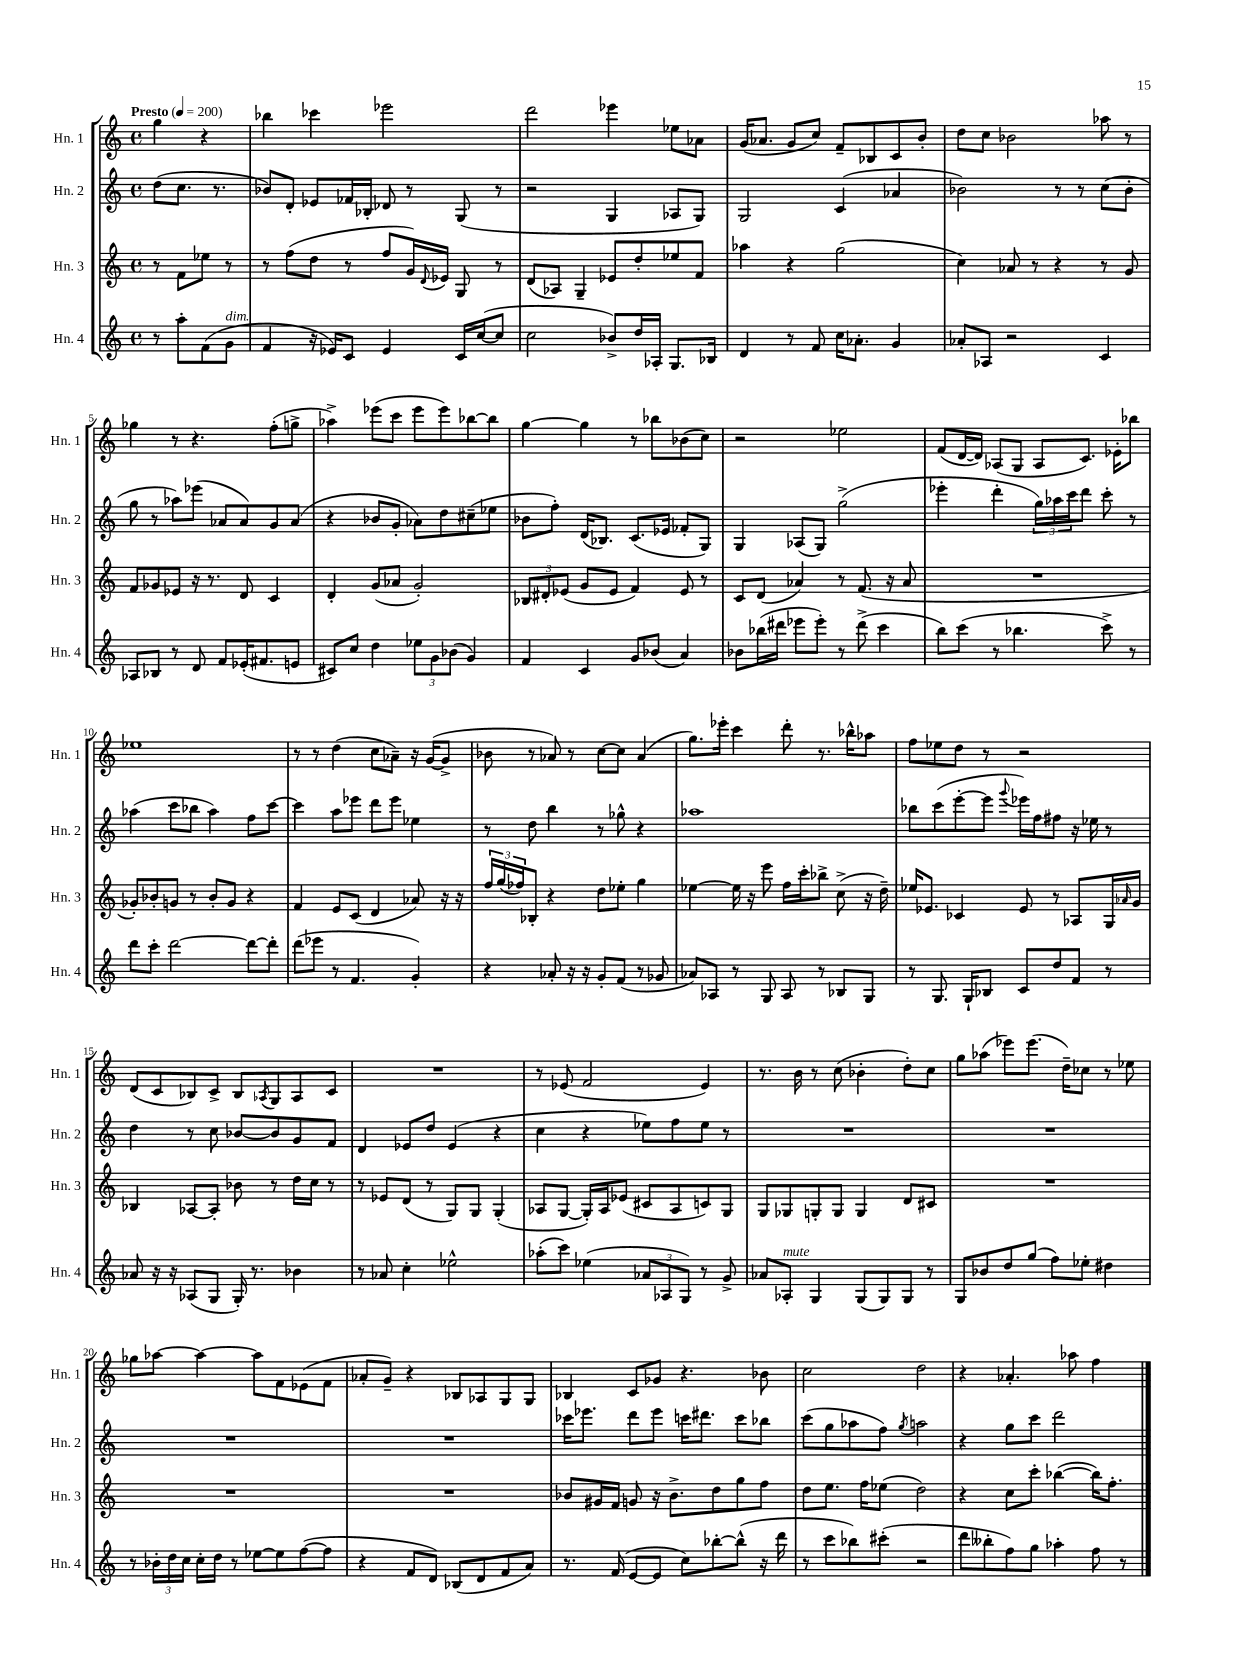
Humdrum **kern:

**kern	**kern	**kern	**kern
*staff4	*staff3	*staff2	*staff1
*clefG2	*clefG2	*clefG2	*clefG2
*k[]	*k[]	*k[]	*k[]
*M4/4	*M4/4	*M4/4	*M4/4
*met(c)	*met(c)	*met(c)	*met(c)
*MM200	*MM200	*MM200	*MM200
8r	8r	(8dd	4gg
8aa'	8f	8.cc	.
(8f	8ee-	.	4r
.	.	8.r	.
8g	8r	.	.
=	=	=	=
4f	8r	8b-)	4bb-
.	(8ff	8d'	.
16r	8dd	8e-	4ccc-
16e-)	.	.	.
8c	8r	16f-	.
.	.	16B-'	.
4e-	8ff	8d-	2eee-
.	16g)	8r	.
.	8qqd	.	.
.	16e-	.	.
16c	8G	(8G	.
([16cc	.	.	.
8cc]	8r	8r	.
=	=	=	=
2cc	(8d	2r	2ddd
.	8A-)	.	.
.	4G~	.	.
8b-^)	8e-	4G	4eee-
16dd	8dd'	.	.
16A-'	.	.	.
8.G	8ee-	8A-	8ee-
.	8f	8G)	8a-
16B-	.	.	.
=	=	=	=
4d	4aa-	2G	(16g
.	.	.	8.a-
8r	4r	.	8g
8f	.	.	8cc)
16cc	(2gg	(4c	8f~
8.a-'	.	.	.
.	.	.	8B-
4g	.	4a-	8c
.	.	.	8b'
=	=	=	=
8a-'	4cc)	2b-)	8dd
8A-	.	.	8cc
2r	8a-	.	2b-
.	8r	.	.
.	4r	8r	.
.	.	8r	.
4c	8r	(8cc	8aa-
.	8g	8b-'	8r
=	=	=	=
8A-	8f	8gg	4gg-
8B-	8g-	8r	.
8r	8e-	8aa-)	8r
8d	16r	(8eee-	4.r
.	8.r	.	.
8f	.	8a-	.
(16e-'	8d	8a-)	.
8.f#	.	.	.
.	4c	8g	(8ff'
8e	.	(8a-	8gg^
=	=	=	=
8c#)	4d'	4r	4aa-^)
8cc	.	.	.
4dd	(8g	8b-	(8eee-
.	8a-	8g'	8ccc
12ee-	2g')	8a-)	8eee-
12g	.	.	.
.	.	8dd	8eee-)
(12b-	.	.	.
4g)	.	(8cc#~	[8bb-
.	.	8ee-	8bb-]
=	=	=	=
4f	12B-	8b-	[4gg
.	12d#'	.	.
.	.	8ff')	.
.	(12e-	.	.
4c	8g	(16d	4gg]
.	.	8.B-)	.
.	8e-	.	.
8g	4f)	(8.c	8r
(8b-	.	.	8bb-
.	.	16e-	.
4a)	8e-	8f-'	(8b-
.	8r	8G)	8cc)
=	=	=	=
8b-	8c	4G	2r
(16bb-	(8d	.	.
16ddd#	.	.	.
8eee-	4a-)	(8A-	.
8eee-')	.	8G)	.
8r	8r	(2gg^	2ee-
(8ddd#^	(8.f	.	.
4ccc	.	.	.
.	16r	.	.
.	8a-	.	.
=	=	=	=
8bb)	1r	4eee-'	(8f
(8ccc	.	.	[16d
.	.	.	16d])
8r	.	4ddd'	(8A-
4.bb-	.	.	8G
.	.	24gg)	8A-
.	.	24aa-	.
.	.	24ccc	.
.	.	8ddd	8.c)
8ccc^)	.	8ccc'	.
.	.	.	16e-'
8r	.	8r	8bb-
=	=	=	=
8ddd	8g-')	(4aa-	1ee-
8ccc'	8b-'	.	.
[2ddd	8g	8ccc	.
.	8r	8bb-	.
.	8b-'	4aa-)	.
.	8g	.	.
8ddd_	4r	8ff	.
8ddd']	.	[8ccc	.
=	=	=	=
(8ddd	4f	4ccc]	8r
8eee-	.	.	8r
8r	8e	8aa	(4dd
4.f	(8c	8eee-	.
.	4d	8ddd	8cc
.	.	8eee-	8a-~)
4g')	8a-)	4ee-	16r
.	.	.	([16g
.	16r	.	8g^]
.	16r	.	.
=	=	=	=
4r	24ff	8r	8b-
.	(24gg	.	.
.	24ff-)	.	.
.	8B-'	8dd	8r
8a-'	4r	4bb	8a-)
16r	.	.	8r
16r	.	.	.
8g'	8dd	8r	[8cc
(8f	8ee-'	8gg-^^	8cc]
8r	4gg	4r	(4a-
8g-	.	.	.
=	=	=	=
8a-)	[4ee-	1aa-	8.gg)
8A-	.	.	.
.	.	.	16eee-'
8r	16ee-]	.	4ccc
.	16r	.	.
8G	8eee	.	.
8A-	16ff	.	8ddd'
.	16ccc'	.	.
8r	8bb-^	.	8.r
8B-	(8cc^	.	.
.	.	.	16bb-^^
8G	16r	.	8aa-
.	16dd~)	.	.
=	=	=	=
8r	16ee-	8bb-	8ff
.	8.e-	.	.
8.G	.	(8ccc	8ee-
.	4c-	[8eee'	8dd
16G`	.	.	.
8B-	.	8eee]	8r
.	.	8qqggg	.
8c	8e-	16eee-)	2r
.	.	16ff	.
8dd	8r	8ff#	.
8f	8A-	16r	.
.	.	16ee-	.
8r	16G	8r	.
.	16qqa-	.	.
.	16g	.	.
=	=	=	=
8a-	4B-	4dd	(8d
16r	.	.	8c
16r	.	.	.
(8A-	[8A-	8r	8B-)
8G	8A-']	8cc	8c^
16G')	8b-	[8b-	8B-
8.r	.	.	.
.	.	.	8qA-
.	8r	8b-]	8G
4b-	16dd	8g	8A-
.	16cc	.	.
.	8r	8f	8c
=	=	=	=
8r	8r	4d	1r
8a-	8e-	.	.
4cc'	(8d	8e-	.
.	8r	8dd	.
2ee-^^	8G)	(4e-	.
.	8G	.	.
.	(4G'	4r	.
=	=	=	=
(8aa-'	8A-	4cc	8r
8ccc)	[8G	.	(8e-
(4ee-	16G'])	4r	2f
.	16A-	.	.
.	(8e-	.	.
12a-	8c#	8ee-)	.
12A-	.	.	.
.	8A-	8ff	.
12G)	.	.	.
8r	8c)	8ee-	4e-)
8g^	8G	8r	.
=	=	=	=
8a-	8G	1r	8.r
8A-'	8G-	.	.
.	.	.	16b
4G	8G'	.	8r
.	8G	.	(8cc
(8G	4G	.	4b-'
8G)	.	.	.
8G	8d	.	8dd')
8r	8c#	.	8cc
=	=	=	=
8G	1r	1r	8gg
8b-	.	.	(8aa-
8dd	.	.	8eee-)
(8gg	.	.	(8.eee-
8ff)	.	.	.
.	.	.	16dd~)
8ee-'	.	.	8cc-
4dd#	.	.	8r
.	.	.	8ee-
=	=	=	=
8r	1r	1r	8gg-
24b-'	.	.	[8aa-
24dd	.	.	.
24cc	.	.	.
16cc'	.	.	4aa-_
16dd	.	.	.
8r	.	.	.
[8ee-	.	.	8aa-]
8ee-]	.	.	8f
([8ff	.	.	(8e-
8ff]	.	.	8f
=	=	=	=
4r	1r	1r	8a-'
.	.	.	8g~)
8f	.	.	4r
8d)	.	.	.
(8B-	.	.	8B-
8d	.	.	8A-
8f	.	.	8G
8a)	.	.	8G
=	=	=	=
8.r	8b-	16ccc-	4B-
.	.	8.eee-	.
.	16g#	.	.
(16f	16f	.	.
[8e	8g	8ddd	8c
8e]	16r	8eee-	8g-
.	8.b-^	.	.
8cc)	.	16ccc	4.r
.	.	8.ddd#	.
[8bb-'	8dd	.	.
(8bb-^^]	8gg	8ccc	.
16r	8ff	8bb-	8b-
16ddd	.	.	.
=	=	=	=
8r	8dd	(8ccc	2cc
8ccc	8.ee	8gg	.
8bb-)	.	8aa-	.
.	16ff	.	.
(8ccc#'	(8ee-	8ff)	.
.	.	8qgg	.
2r	2dd)	2aa	2dd
=	=	=	=
8ddd	4r	4r	4r
8bb--'	.	.	.
8ff)	8cc	8gg	4.a-'
8gg	8ccc'	8ccc	.
4aa-'	([4bb-	2ddd	.
.	.	.	8aa-
8ff	16bb-])	.	4ff
.	8.ff'	.	.
8r	.	.	.
==	==	==	==
*-	*-	*-	*-
